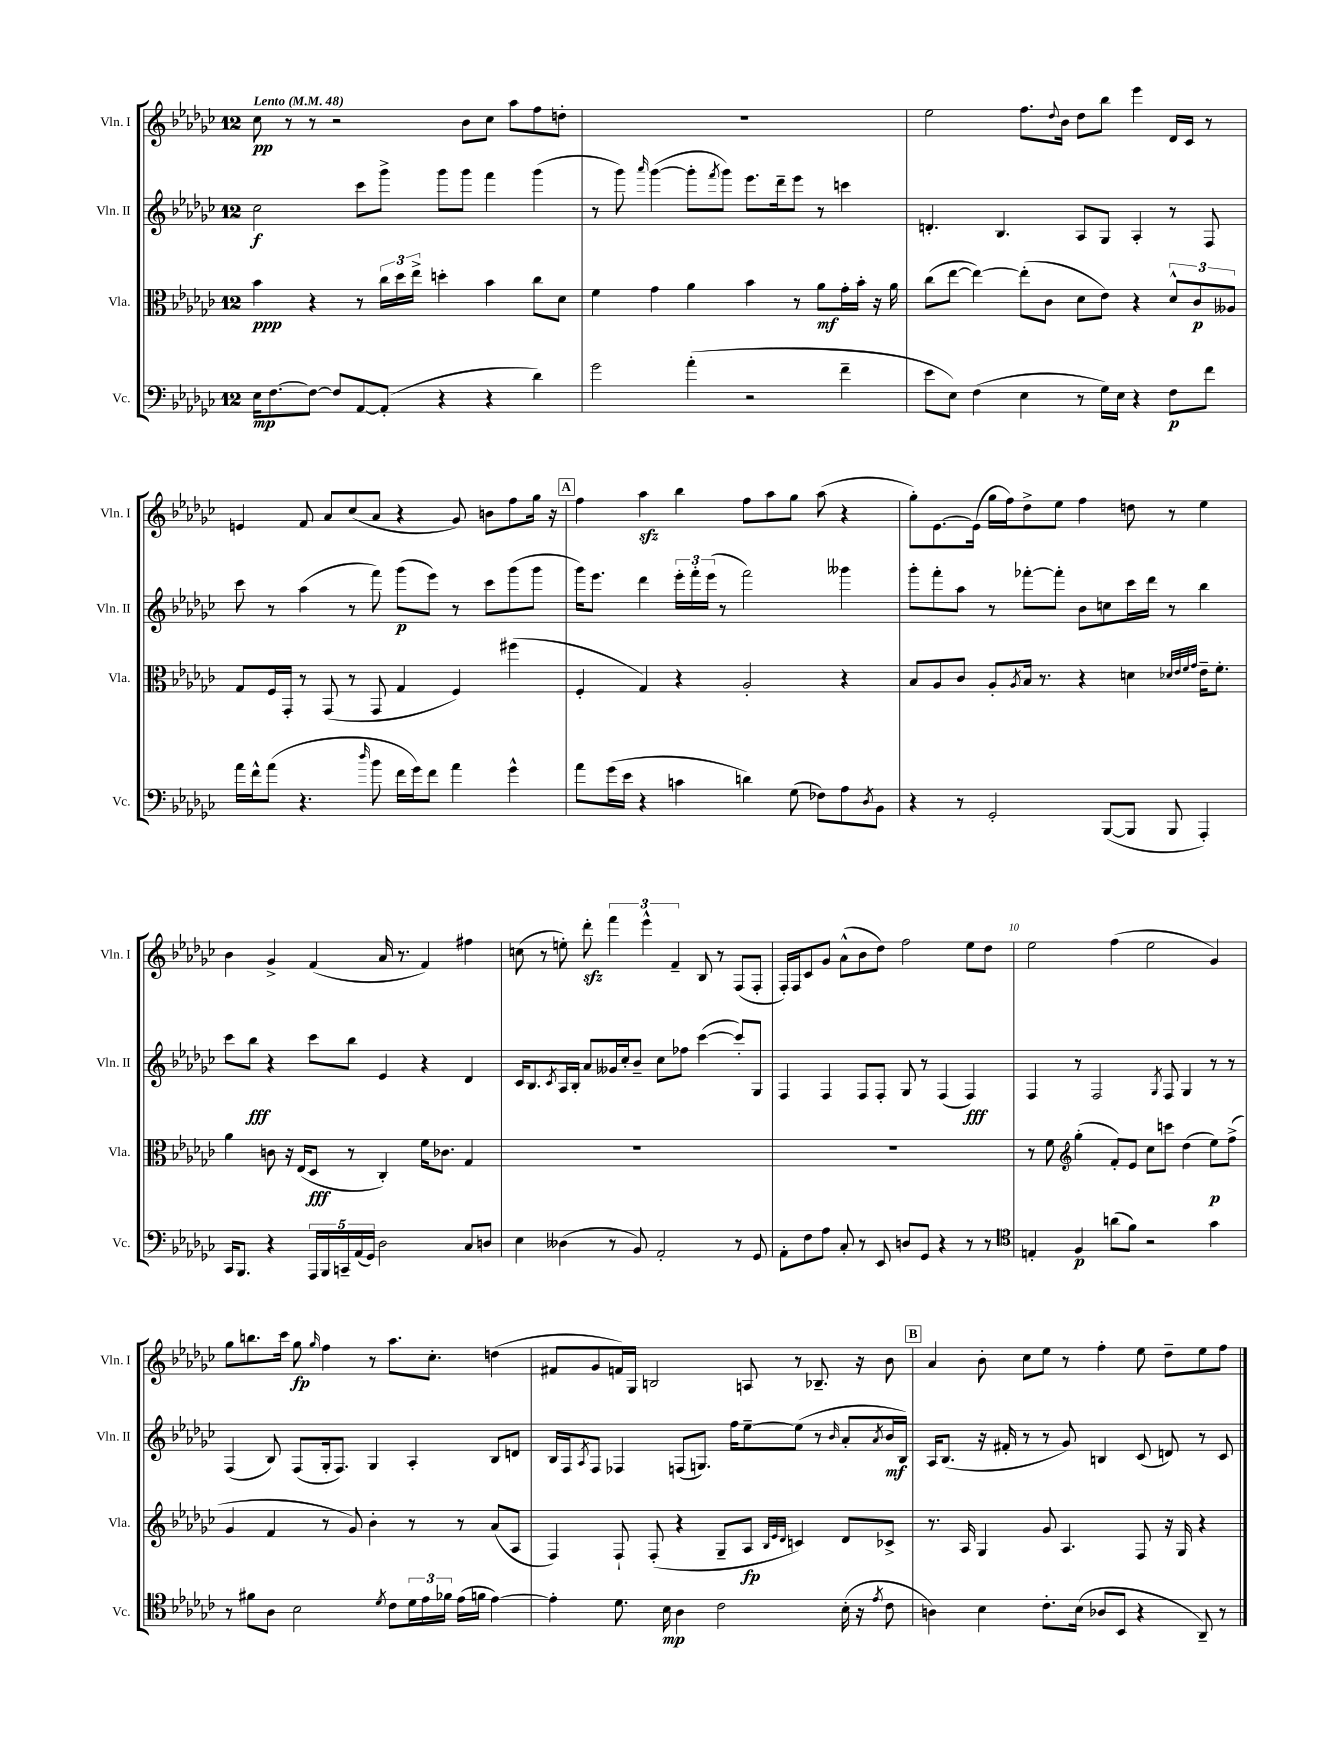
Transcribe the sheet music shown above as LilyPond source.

<<
\new StaffGroup <<
\new Staff = "s0" \with { instrumentName = "Vln. I" shortInstrumentName = "Vln. I" } {
    \clef treble \key ges \major \once \override Staff.TimeSignature.style = #'single-digit \time 12/8 \tempo "Lento" 4 = 48
    ces''8\pp r8 r8 r2 bes'8 ces''8 aes''8 f''8 d''8-. |
    R1. |
    ees''2 f''8. \appoggiatura { des''8 } bes'16 des''8 bes''8 ees'''4 des'16 ces'16 r8 |
    e'4 f'8 aes'8 ces''8( aes'8 r4 ges'8) b'8 f''8 ges''16 r16 |
    \mark \markup { \box "A" } f''4 aes''4\sfz bes''4 f''8 aes''8 ges''8 aes''8( r4 |
    ges''8-.) ees'8.~ ees'16( ges''16 f''16) des''8-> ees''8 f''4 d''8 r8 ees''4 |
    bes'4 ges'4-> f'4( aes'16 r8. f'4) fis''4 |
    c''8( r8 e''8-.) des'''8-.\sfz \tuplet 3/2 { f'''4 ees'''4-^ f'4-- } bes8 r8 f8( f8-. |
    f16-.) f16 ces'8 ges'8 aes'8-^( bes'8 des''8) f''2 ees''8 des''8 |
    ees''2 f''4( ees''2 ges'4) |
    ges''8 b''8. ces'''16 ges''8\fp \grace { ges''16 } f''4 r8 aes''8. ces''8.-. d''4( |
    fis'8 ges'8 f'16) ges16 b2 a8 r8 bes8.-- r16 bes'8 |
    \mark \markup { \box "B" } aes'4 bes'8-. ces''8 ees''8 r8 f''4-. ees''8 des''8-- ees''8 f''8 \bar "|." |
}
\new Staff = "s1" \with { instrumentName = "Vln. II" shortInstrumentName = "Vln. II" } {
    \clef treble \key ges \major \once \override Staff.TimeSignature.style = #'single-digit \time 12/8
    ces''2\f ces'''8 ges'''8-> ges'''8 ges'''8 f'''4 ges'''4( |
    r8 ges'''8) \grace { aes'''16 } ges'''4~( ges'''8-. \acciaccatura { f'''8 } ges'''8) ees'''8. des'''16-- ees'''8 r8 c'''4 |
    d'4.-. bes4. aes8 ges8 aes4-. r8 f8 |
    ces'''8 r8 aes''4( r8 f'''8) ges'''8\p( ees'''8) r8 ces'''8 ges'''8( ges'''8 |
    \mark \markup { \box "A" } ges'''16) ees'''8. des'''4 \tuplet 3/2 { ees'''16-. f'''16-. ees'''16( } r8 f'''2) geses'''4 |
    ges'''8-. f'''8-. aes''8 r8 fes'''8~-. fes'''8-. bes'8 c''8 ces'''16 des'''16 r8 bes''4 |
    ces'''8 bes''8\fff r4 ces'''8 bes''8 ees'4 r4 des'4 |
    ces'16 bes8. \acciaccatura { ces'8 } aes16 bes16-. aes'8 geses'16 ces''16-. bes'8-- ces''8 fes''8 ces'''4~( ces'''8-.) ges8 |
    f4 f4 f8 f8-. ges8 r8 f4( f4\fff) |
    f4 r8 f2 \acciaccatura { ges8 } f8 ges4 r8 r8 |
    f4( bes8) f8( ges16-. f8.) ges4 aes4-. bes8 d'8 |
    bes16 f16 \acciaccatura { aes8 } f8 fes4 f8( g8.) f''16 ees''8~-- ees''8( r8 \grace { bes'16 } aes'8-. \acciaccatura { aes'8 } bes'16\mf bes16) |
    \mark \markup { \box "B" } aes16 bes8.( r16 fis'16-. r8 r8 ges'8) b4 ces'8( d'8) r8 ces'8 \bar "|." |
}
\new Staff = "s2" \with { instrumentName = "Vla." shortInstrumentName = "Vla." } {
    \clef alto \key ges \major \once \override Staff.TimeSignature.style = #'single-digit \time 12/8
    bes'4\ppp r4 r8 \tuplet 3/2 { ces''16 des''16 ees''16-> } d''4-. bes'4 ces''8 des'8 |
    f'4 ges'4 aes'4 bes'4 r8 aes'8\mf ges'16-. bes'16-. r16 aes'16 |
    ces''8( ees''8~ ees''4~) ees''8-.( ces'8 des'8 ees'8) r4 \tuplet 3/2 { des'8-^ ces'8\p aeses8 } |
    ges8 f16 ges,16-. r8 ges,8( r8 ges,8 ges4 f4) fis''4( |
    \mark \markup { \box "A" } f4-. ges4) r4 aes2-. r4 |
    bes8 aes8 ces'8 aes8-. \acciaccatura { aes8 } bes16 r8. r4 d'4 \grace { des'32 ees'32 f'32 ges'32 } ees'16-- f'8.-. |
    aes'4 c'8 r16 ees16( des8\fff r8 ces4-.) f'16 ces'8. ges4 |
    R1. |
    R1. |
    r8 f'8 \clef treble ges''4-.( f'8-.) ees'8 ces''8 c'''8 des''4( ees''8\p) f''8->( |
    ges'4 f'4 r8 ges'8) bes'4-. r8 r8 aes'8( aes8 |
    f4) f8-! f8-.( r4 ges8-- aes8\fp \grace { bes32 ees'32 des'32 } c'4) des'8 ces'8-> |
    \mark \markup { \box "B" } r8. aes16 ges4 ges'8 aes4. f8 r16 ges16 r4 \bar "|." |
}
\new Staff = "s3" \with { instrumentName = "Vc." shortInstrumentName = "Vc." } {
    \clef bass \key ges \major \once \override Staff.TimeSignature.style = #'single-digit \time 12/8
    ees16\mp f8.~ f8~ f8 aes,8~ aes,8-.( r4 r4 des'4) |
    ges'2 aes'4-.( r2 f'4-- |
    ees'8 ees8) f4( ees4 r8 ges16) ees16 r4 f8\p f'8 |
    aes'16 f'16-^ aes'8( r4. \grace { des''16 } bes'8 f'16 ges'16) f'8 aes'4 ges'4-^ |
    \mark \markup { \box "A" } aes'8 ges'16( ees'16 r4 c'4 d'4) ges8( fes8) aes8 \acciaccatura { des8 } bes,8 |
    r4 r8 ges,2-. bes,,8~( bes,,8 bes,,8 aes,,4-.) |
    ces,16 bes,,8. r4 \tuplet 5/4 { aes,,16 bes,,16 c,16-- aes,16( ges,16) } des2 ces8 d8 |
    ees4 deses4( r8 bes,8) aes,2-. r8 ges,8 |
    aes,8-. f8 aes8 ces8-. r8 ees,8 d8 ges,8 r4 r8 r8 |
    \clef tenor e4-. f4\p a'8( f'8) r2 ges'4 |
    r8 fis'8 aes8 bes2 \acciaccatura { des'8 } ces'8 \tuplet 3/2 { des'16 ees'16 fes'16 } ees'16( f'16 ees'4~) |
    ees'4-. des'8. bes16\mp aes4 ces'2 bes16-.( r16 \acciaccatura { ees'8 } ces'8 |
    \mark \markup { \box "B" } a4) bes4 ces'8.-. bes16( aes8 bes,8 r4 aes,8--) r8 \bar "|." |
}
>>
>>
\layout { \context { \Score \override BarNumber.break-visibility = ##(#f #t #t) barNumberVisibility = #(every-nth-bar-number-visible 5) } }
